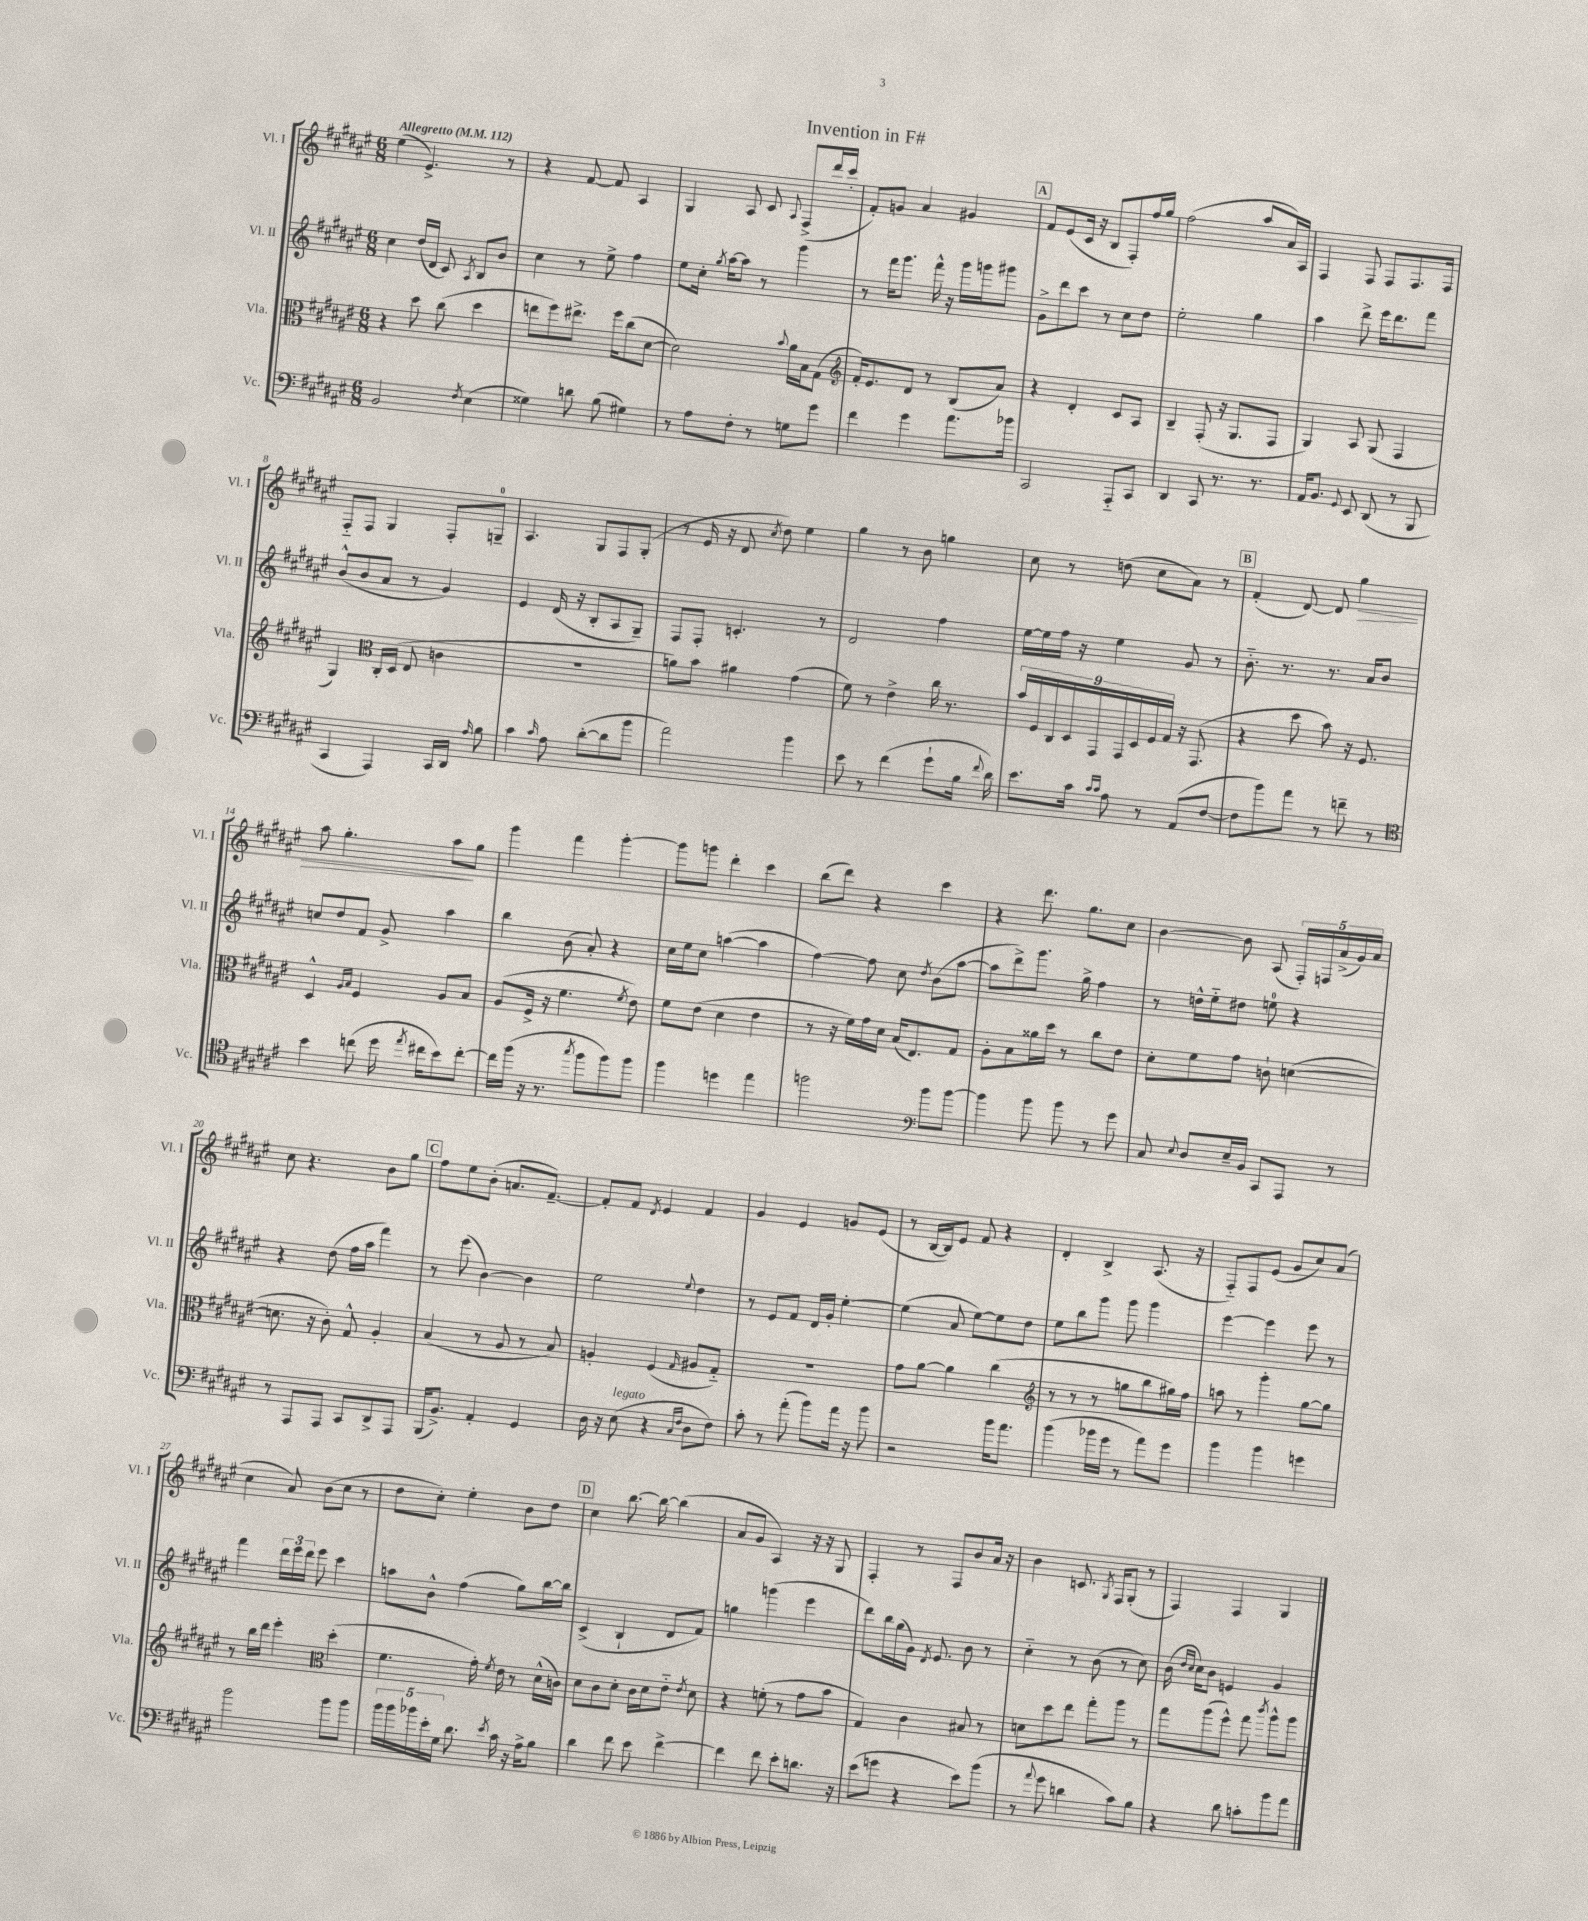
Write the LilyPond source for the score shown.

\header { title = "Invention in F#" }
<<
\new StaffGroup <<
\new Staff = "s0" \with { instrumentName = "Vl. I" shortInstrumentName = "Vl. I" } {
    \clef treble \key fis \major \numericTimeSignature \time 6/8 \tempo "Allegretto" 4 = 112
    \autoBeamOff eis''4( eis'4.->) r8 |
    r4 fis'8~ fis'8 ais4 |
    gis4 ais8 cis'8 \appoggiatura { ais8 } fis8[->( dis'''16 cis'''16]-. |
    fis'8[-.) g'8] ais'4 gis'4 |
    \mark \markup { \box "A" } fis'8[ eis'8( cis'16] r16 b8[ fis8-.) fis''16 gis''16] |
    fis''2( ais''8[ ais'16) ais16] |
    fis4 fis8 fis8[ fis8. fis16] |
    fis8[-_ fis8] gis4 fis8[-. g8]-0-- |
    ais4. gis8[ fis8 gis8]-.( |
    r8 eis'16 r16 dis'8 \acciaccatura { cis''8 } dis''8) eis''4 |
    gis''4 r8 b'8 g''4 |
    cis''8 r8 d''8( cis''8[ ais'8]) r8 |
    \mark \markup { \box "B" } fis'4-.( dis'8~) dis'8 gis''4\> |
    ais''8 gis''4.-. ais''8[\! gis''8] |
    gis'''4 fis'''4 gis'''4~-. |
    gis'''8[ g'''8] dis'''4-. cis'''4 |
    b''8[( dis'''8]) r4 cis'''4 |
    r4 dis'''8. gis''8.[ cis''8] |
    b'4~ b'8 ais8( \tuplet 5/4 { fis16[-.) f16 ais'16->( gis'16) ais'16] } |
    cis''8 r4. b'8[ gis''8] |
    \mark \markup { \box "C" } fis''8[ eis''8 b'8]-.( a'8.[ fis'8.]~--) |
    fis'8[-. fis'8] \acciaccatura { dis'8 } eis'4 fis'4 |
    gis'4 eis'4 g'8[ eis'8]( |
    r8 b16[~ b16) eis'8] fis'8 r4 |
    dis'4-. b4-> ais8.( r16 |
    fis8[-_) fis8 eis'8]( gis'8[ cis''8) ais'8]( |
    cis''4 ais'8) b'8[( cis''8] r8 |
    dis''8[ cis''8]-.) eis''4-. b'8[ dis''8] |
    \mark \markup { \box "D" } cis''4 b''8.~ b''16~ b''4( |
    ais'8[ gis'8] ais4) r16 r16 gis8 |
    fis4-. r8 fis8[ b'8 ais'16] r16 |
    b'4 c'8. \acciaccatura { gis8 } fis16[ gis8]-.( r8 |
    fis4) fis4 gis4 \bar "|." |
}
\new Staff = "s1" \with { instrumentName = "Vl. II" shortInstrumentName = "Vl. II" } {
    \clef treble \key fis \major \numericTimeSignature \time 6/8
    \autoBeamOff cis''4 dis''16[( dis'16] cis'8) \acciaccatura { ais8 } b8[ b'8] |
    cis''4 r8 eis''8-> fis''4 |
    eis''8[ cis''16]-. \acciaccatura { gis''8 } ais''16[~ ais''8] r8 gis'''4 |
    r8 fis'''16[ gis'''8.] fis'''16-^ r16 gis'''16[ g'''16 gis'''8] |
    \mark \markup { \box "A" } gis'8[-> dis'''8 cis'''8] r8 cis''8[ dis''8] |
    eis''2-. gis''4 |
    ais''4 dis'''8-> eis'''16[ dis'''8. fis'''8] |
    b'8[-^( b'8 ais'8] r8 gis'4) |
    eis'4 dis'16( r16 b8[-. ais8 gis8]--) |
    fis8[ fis8]-. c'4.-. r8 |
    dis'2 fis''4 |
    eis''16[~ eis''16 fis''16] r16 eis''4 gis'8 r8 |
    \mark \markup { \box "B" } b'8.-_ r8. r8. ais'16[ b'8] |
    c''8[ dis''8 fis'8] gis'8-> ais''4 |
    b''4 b'8( ais'8-.) r4 |
    cis''16[ eis''16 cis''8] a''4~( a''4 |
    fis''4~) fis''8 cis''8 \acciaccatura { dis''8 } b'8[( ais''8]~ |
    ais''8[ dis'''8->) gis'''8.] gis''16-> fis''4 |
    r8 d''16[-^ eis''16-_ dis''8] e''8-0 r4 |
    r4 dis''8( fis''16[ ais''16] fis'''4) |
    \mark \markup { \box "C" } r8 eis'''8( b'4~) b'4 |
    eis''2 \appoggiatura { eis''8 } dis''4 |
    r8 eis'8[ fis'8] dis'16[ gis'16]-. eis''4~-. |
    eis''4( ais'8 eis''8[~) eis''8 dis''8] |
    eis''8[ b''8 gis'''8] gis'''8 gis'''4 |
    eis'''4~ eis'''4 eis'''8 r8 |
    fis'''4 \tuplet 3/2 { dis'''16[ eis'''16 dis'''16] } eis'''8 cis'''4 |
    a''8[ b'8]-^ fis''4( gis''8[) b''16~ b''16] |
    \mark \markup { \box "D" } cis'4->( b4-! dis'8[ fis'8]) |
    g''4 g'''4( eis'''4 |
    dis'''8[) b''16 gis''16( gis'16]) \acciaccatura { dis'8 } eis'8. b'8 r8 |
    cis''4-_ r8 b'8( r8 cis''8) |
    b'16( \grace { dis''16[ cis''16] } cis''16[) b'8] e'4 gis'4 \bar "|." |
}
\new Staff = "s2" \with { instrumentName = "Vla." shortInstrumentName = "Vla." } {
    \clef alto \key fis \major \numericTimeSignature \time 6/8
    \autoBeamOff r4 dis''8 cis''8( dis''4 |
    e''8[ fis''8) eis''8.]-> fis''16[ cis''8( dis'8]~ |
    dis'2) \appoggiatura { b'8 } ais'16[ b16 gis8]( |
    \clef treble fis'16[-.) eis'8. dis'8] r8 b8[( ais'8]) |
    \mark \markup { \box "A" } r4 dis'4-. cis'8[ ais8] |
    b4-- fis8-.( r16 gis8.[ fis8] |
    gis4) ais8 gis8( fis4 |
    gis4) \clef alto cis16[-. dis16]( eis8 c'4 |
    R2. |
    a'8[) b'8] ais'4 gis'4( |
    fis'8) r8 eis'4-> cis''16 r8. |
    \tuplet 9/8 { b'16[ fis16 cis16 dis16 gis,16 gis,16 dis16 fis16 gis16] } r16 gis,8.( |
    \mark \markup { \box "B" } r4 dis''8 b'8) r16 fis8. |
    dis4-^ \grace { ais16[ b16] } fis4 ais8[ b8] |
    ais8[( fis16]-> r16 fis'4. \acciaccatura { fis'8 } eis'8) |
    fis'8[ eis'8]( dis'4 eis'4 |
    r8 r16 fis'16[) gis'16 dis'16] b16[( eis8.) gis8] |
    ais8[-. b8 aisis'16 dis''16] r8 cis''8[ eis'8] |
    dis'8[-. fis'8 gis'8] c'8-! d'4~( |
    d'8. r16 cis'8-.) gis8-^ ais4-. |
    \mark \markup { \box "C" } b4( r8 ais8 r8 b8) |
    a4-. fis4( \grace { gis16 } ais8[ gis8]-_) |
    R2. |
    gis'8[ ais'8]~ ais'4 cis''4( |
    \clef treble r8 r8 r8 g''8[ b''8 gis''16) fis''16] |
    a''8 r8 gis'''4-. gis''8[~ gis''8] |
    r8 b''16[ dis'''16] eis'''4-. \clef alto dis''4-.( |
    fis'4. gis'16-.) \acciaccatura { fis'8 } eis'16 r8 dis'16[-^( c'16]) |
    \mark \markup { \box "D" } dis'8[ cis'8 dis'8]-. cis'16[ dis'16 eis'8]-_ \acciaccatura { eis'8 } dis'8 |
    r4 f'8-.( r8 gis'8[ b'8] |
    gis4) cis'4 bis8 r8 |
    d'8[ dis''8 eis''8] gis''8[-. ais''8] r8 |
    gis''8[ ais''8( fis''8]-^) gis''8 \acciaccatura { cis'''8 } ais''8[-^ ais''8] \bar "|." |
}
\new Staff = "s3" \with { instrumentName = "Vc." shortInstrumentName = "Vc." } {
    \clef bass \key fis \major \numericTimeSignature \time 6/8
    \autoBeamOff b,2 \acciaccatura { fis8 } eis4( |
    gisis4) d'8 b8( gis4) |
    r8 ais8[ fis8]-. r8 g8[ gis'8] |
    fis'4 gis'4 ais'8.[ bes'16] |
    \mark \markup { \box "A" } cis,2 ais,,8[-_ cis,8] |
    dis,4 cis,8 r8. r8. |
    ais,16[ b,8.] \appoggiatura { gis,8 } eis,8 dis,8( r8 b,,8 |
    cis,4 ais,,4) cis,16[ dis,16] \grace { ais16 } b8 |
    cis'4 \grace { cis'16 } ais8 dis'8[~-.( dis'8 b'8] |
    ais'2) b'4 |
    eis'8 r8 fis'4( gis'8[-! b16] \appoggiatura { fis'8 } dis'16) |
    eis'8.[ cis'16] \grace { cis'16[ cis'16] } ais8 r8 ais,8[( fis8]~ |
    \mark \markup { \box "B" } fis8[ b'8) ais'8] r8 f'8-- r8 |
    \clef tenor b'4 c''8( dis''16 \acciaccatura { eis''8 } cis''16[ b'8) cis''8]~-. |
    cis''16[ fis''16]( r16 r8. \acciaccatura { gis''8 } fis''8[ fis''8) fis''8] |
    fis''4 d''4 eis''4 |
    f''2 \clef bass b'8[ b'8]~ |
    b'4 b'8 b'8 r8 gis'8 |
    cis8 \appoggiatura { eis8 } dis8[ eis16-- b,16] cis,8[ ais,,8] r8 |
    r8 ais,,8[ ais,,8] cis,8[ dis,8-> ais,,8] |
    \mark \markup { \box "C" } b,,16[( b,8.]->) ais,4-. gis,4 |
    dis16 r16 eis8^\markup { \italic "legato" }( r4 \grace { cis16[ fis16] } dis8[ fis8]) |
    cis'8-. r8 ais'8-.( b'8[) ais'16] r16 b'8 |
    r2 b'16[ ais'8.] |
    b'4( bes'16[ gis'16] r8 ais'8[) gis'8] |
    b'4 b'4 g'4 |
    b'2 b'8[ b'8] |
    \tuplet 5/4 { b'16[ b'16 bes'16 eis'16-. gis16] } dis'8. \acciaccatura { eis'8 } cis'16 r16 ais16[-> b8] |
    \mark \markup { \box "D" } dis'4 fis'8 eis'8 fis'4~-> |
    fis'4 fis'8 eis'8[-. d'8.] r16 |
    eis'8[( g'8] r4 eis'8[) b'8]( |
    r8 \appoggiatura { ais'8 } gis'8 d'4 cis'8[) b8] |
    r4 dis'8 c'8[-. b'8 ais'8] \bar "|." |
}
>>
>>
